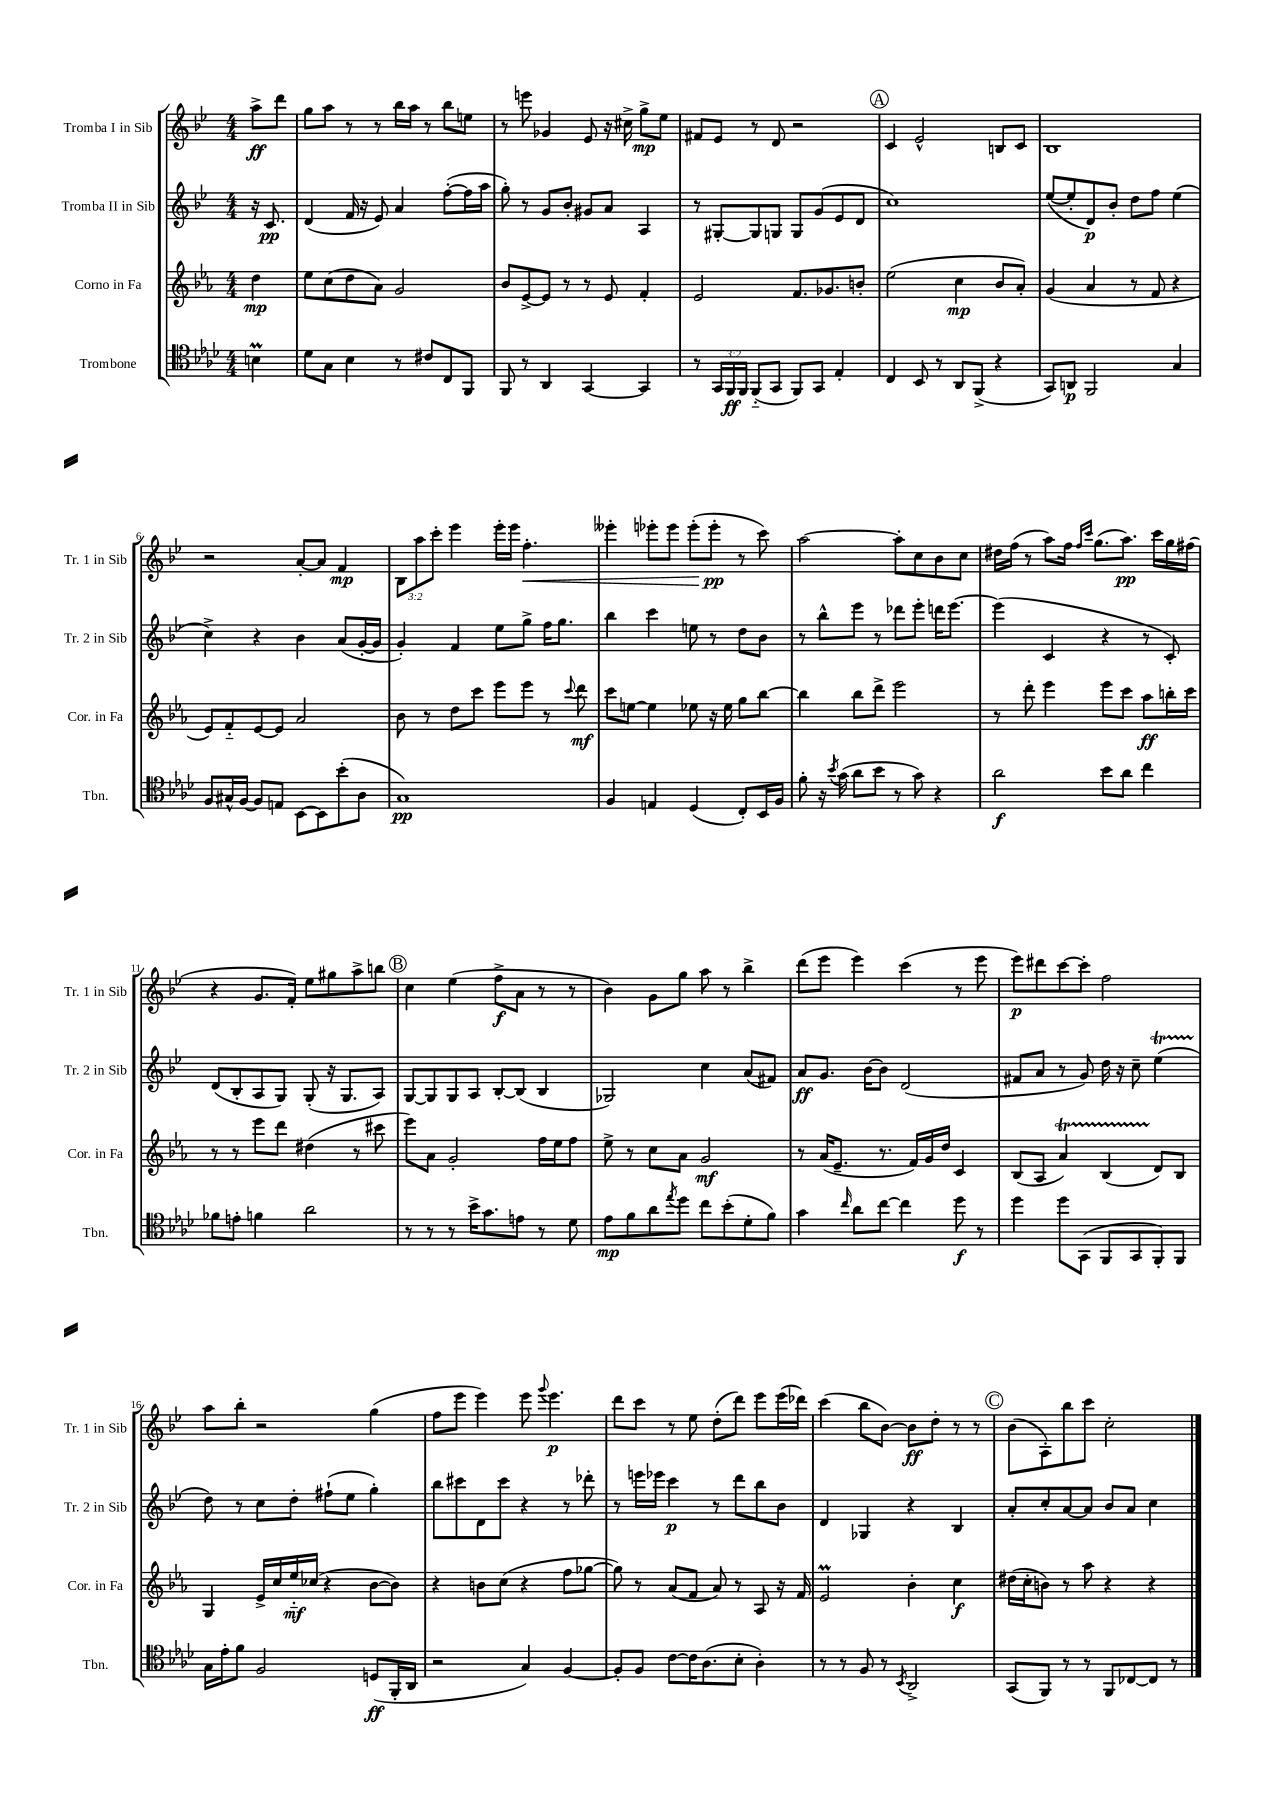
<<
\new StaffGroup <<
\new Staff = "s0" \with { instrumentName = "Tromba I in Sib" shortInstrumentName = "Tr. 1 in Sib" } {
    \clef treble \key bes \major \numericTimeSignature \time 4/4 \override Staff.TupletNumber.text = #tuplet-number::calc-fraction-text \partial 4
    a''8->\ff d'''8 |
    g''8 a''8 r8 r8 bes''16 a''16 r8 bes''8 e''8 |
    r8 e'''8 ges'4 ees'8 r16 cis''16-> g''8->\mp ees''8 |
    fis'8 ees'8 r8 d'8 r2 |
    \mark \markup { \circle "A" } c'4 ees'2-^ b8 c'8 |
    bes1 |
    r2 a'8~-. a'8 f'4\mp |
    \tuplet 3/2 { bes8 a''8 c'''8-. } ees'''4 ees'''16-. ees'''16 f''4.-.\< |
    eeses'''4-. ees'''8-. ees'''8 ees'''8-.( ees'''8-.\pp\! r8 c'''8) |
    a''2~ a''8-. c''8 bes'8 c''8 |
    dis''16 f''16( r8 a''8) f''16 \grace { f''16 c'''16 } g''8.( a''8.\pp) c'''16 g''16 fis''16( |
    r4 g'8. f'16-.) ees''8 gis''8 a''8-> b''8 |
    \mark \markup { \circle "B" } c''4 ees''4( f''8->\f a'8 r8 r8 |
    bes'4) g'8 g''8 a''8 r8 bes''4-> |
    d'''8( ees'''8 ees'''4) c'''4( r8 ees'''8 |
    ees'''8\p) dis'''8 c'''8~ c'''8-. f''2 |
    a''8 bes''8-. r2 g''4( |
    f''8 ees'''8 ees'''4) ees'''8 \appoggiatura { g'''8 } ees'''4.\p |
    d'''8 c'''8 r8 ees''8 d''8-.( d'''8) ees'''8 ees'''16( des'''16) |
    c'''4( bes''8 bes'8~) bes'8\ff d''8-. r8 r8 |
    \mark \markup { \circle "C" } bes'8( a8-.) bes''8 c'''8 c''2-. \bar "|." |
}
\new Staff = "s1" \with { instrumentName = "Tromba II in Sib" shortInstrumentName = "Tr. 2 in Sib" } {
    \clef treble \key bes \major \numericTimeSignature \time 4/4 \partial 4
    r16 c'8.\pp |
    d'4( f'16 r16 ees'8) a'4 f''8~-.( f''16 a''16 |
    g''8-.) r8 g'8 bes'8-. gis'8 a'8 a4 |
    r8 gis8~-. gis8 g8 g8 g'8( ees'8 d'8 |
    \mark \markup { \circle "A" } c''1) |
    ees''8~( ees''8-. d'8\p) bes'8-. d''8 f''8 ees''4( |
    c''4->) r4 bes'4 a'8( g'16~-. g'16 |
    g'4-.) f'4 ees''8 g''8-> f''16 g''8. |
    bes''4 c'''4 e''8 r8 d''8 bes'8 |
    r8 bes''8-^ ees'''8 r8 des'''8 ees'''8-. d'''16 ees'''8.~ |
    ees'''4( c'4 r4 r8 c'8-.) |
    d'8( bes8-. a8 g8) g8-.( r16 g8. a8) |
    \mark \markup { \circle "B" } g8~ g8 g8 a8 bes8~-. bes8( bes4 |
    ges2) c''4 a'8( fis'8) |
    a'8\ff g'8. bes'16~ bes'8 d'2( |
    fis'8 a'8 r8 g'8) d''16 r16 c''8-- ees''4\startTrillSpan( |
    d''8\stopTrillSpan) r8 c''8 d''8-. fis''8-!( ees''8 g''4-.) |
    bes''8 cis'''8 d'8 cis'''8 r4 r8 des'''8-. |
    r8 e'''16 ees'''16 c'''4\p r8 d'''8 bes''8 bes'8 |
    d'4 ges4 r4 bes4 |
    \mark \markup { \circle "C" } a'8-. c''8-. a'8~ a'8 bes'8 a'8 c''4 \bar "|." |
}
\new Staff = "s2" \with { instrumentName = "Corno in Fa" shortInstrumentName = "Cor. in Fa" } {
    \clef treble \key ees \major \numericTimeSignature \time 4/4 \partial 4
    d''4\mp |
    ees''8 c''8( d''8 aes'8) g'2 |
    bes'8 ees'8~-> ees'8 r8 r8 ees'8 f'4-. |
    ees'2 f'8. ges'8. b'8-. |
    \mark \markup { \circle "A" } ees''2( c''4\mp bes'8 aes'8-.) |
    g'4( aes'4 r8 f'8 r4 |
    ees'8) f'8-_ ees'8~ ees'8 aes'2 |
    bes'8 r8 d''8 c'''8 ees'''8 ees'''8 r8 \appoggiatura { c'''8 } d'''8\mf |
    c'''8 e''8~ e''4 ees''8 r16 ees''16 g''8 bes''8~ |
    bes''4 bes''8 d'''8-> ees'''2 |
    r8 d'''8-. ees'''4 ees'''8 c'''8 aes''8\ff b''16-. c'''16 |
    r8 r8 ees'''8 d'''8 dis''4( r8 cis'''8 |
    \mark \markup { \circle "B" } ees'''8) aes'8 g'2-. f''16 ees''16 f''8 |
    ees''8-> r8 c''8 aes'8 g'2\mf |
    r8 aes'16( ees'8.-- r8. f'16) g'16 d''16 c'4 |
    bes8( aes8 aes'4\startTrillSpan) bes4( d'8\stopTrillSpan) bes8 |
    g4 ees'16-> c''16 ees''16-_\mf ces''16( r4 bes'8~ bes'8) |
    r4 b'8 c''8( r4 f''8 ges''8~ |
    ges''8) r8 aes'8( f'8 aes'8) r8 aes8 r16 f'16 |
    ees'2\prall bes'4-. c''4\f |
    \mark \markup { \circle "C" } dis''16( c''16-. b'8) r8 aes''8 r4 r4 \bar "|." |
}
\new Staff = "s3" \with { instrumentName = "Trombone" shortInstrumentName = "Tbn." } {
    \clef tenor \key aes \major \numericTimeSignature \time 4/4 \override Staff.TupletNumber.text = #tuplet-number::calc-fraction-text \partial 4
    b4\prall |
    des'8 g8 bes4 r8 cis'8 c8 f,8 |
    f,8 r8 aes,4 g,4~ g,4 |
    r8 \tuplet 3/2 { g,16 f,16\ff f,16 } f,8-_( g,8 f,8) g,8 ees4-. |
    \mark \markup { \circle "A" } c4 bes,8 r8 aes,8 f,8->( r4 |
    g,8) a,8\p f,2 g4 |
    f8 gis16-^ f16~ f8 e8 bes,8~ bes,8 bes'8-.( aes8 |
    g1\pp) |
    f4 e4 des4( c8-.) bes,16 f16 |
    f'8-. r16 \acciaccatura { bes'8 } g'16( aes'8 bes'8 r8 g'8) r4 |
    aes'2\f bes'8 aes'8 c''4 |
    fes'8 e'8-. f'4 aes'2 |
    \mark \markup { \circle "B" } r8 r8 r8 bes'16-> g'8. e'8 r8 des'8 |
    ees'8\mp f'8 aes'8 \acciaccatura { ees''8 } des''8 c''8 bes'8-.( des'8-. f'8) |
    g'4 \grace { c''16 } aes'8 c''8~ c''4 des''8\f r8 |
    des''4 des''8 g,8( f,8 g,8 f,8-.) f,8 |
    g16 ees'16-. f'8 f2 d8\ff( f,16-. aes,16 |
    r2 g4) f4~ |
    f8-. f8 c'8~ c'16 aes8.( bes8-. aes4-.) |
    r8 r8 f8 r8 \acciaccatura { bes,8 } aes,2-> |
    \mark \markup { \circle "C" } g,8( f,8) r8 r8 f,8 ces8~ ces8 r8 \bar "|." |
}
>>
>>
